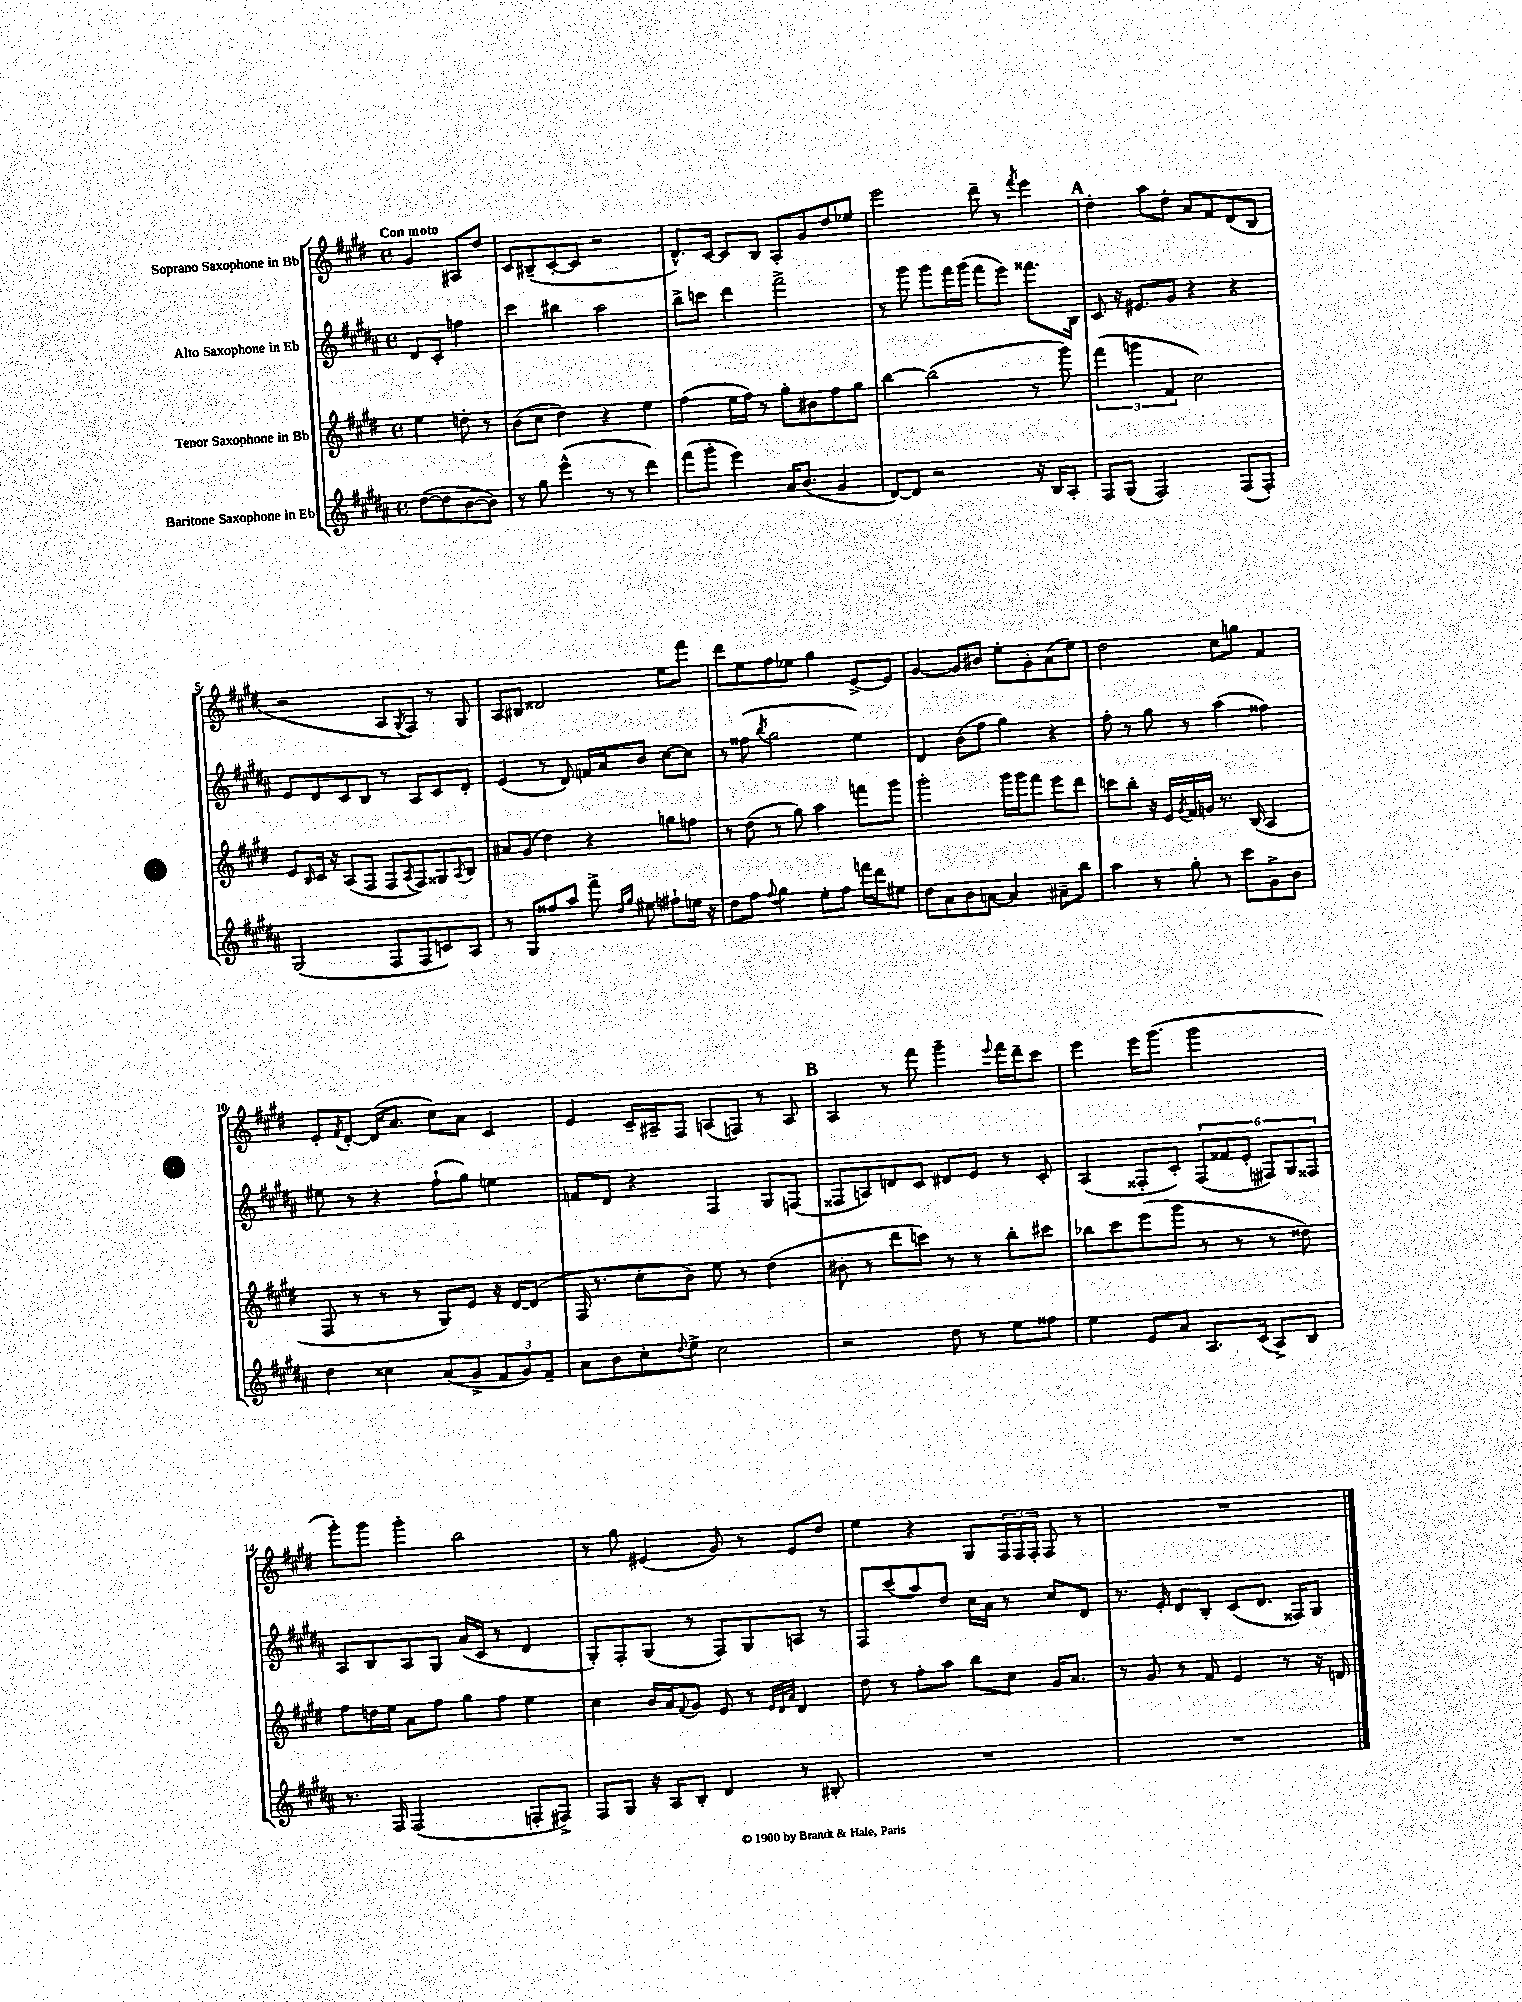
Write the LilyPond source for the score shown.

<<
\new StaffGroup <<
\new Staff = "s0" \with { instrumentName = "Soprano Saxophone in Bb" } {
    \clef treble \key e \major \defaultTimeSignature \time 4/4 \partial 2 \tempo "Con moto"
    gis'4 ais8 dis''8 |
    cis'8 bis8--( cis'8~-. cis'8 r2 |
    dis'8.-^) cis'16~ cis'8 b8 a8-. gis'8 dis''8 ees''8 |
    e'''2 dis'''8-- r8 \acciaccatura { fis'''8 } e'''4 |
    \mark \markup { \bold "A" } dis''4-. a''8 dis''8-. a'8 fis'8 dis'8( b8 |
    r2 a8 \acciaccatura { gis8 } fis8) r8 gis8 |
    a8 bis8 disis'2 e''8 fis'''8 |
    dis'''8 e''8 fis''8 ees''8 gis''4 e'8~-> e'8 |
    gis'4~ gis'8 bis'8 e''8-. gis'8-. a'8( e''8) |
    dis''2 cis''8 g''8 fis'4 |
    e'8-. \acciaccatura { fis'8 } dis'8~-. dis'16( a'8. cis''8) a'8 cis'4 |
    e'4 cis'16-- ais16-- fis8 a8( f8) r8 a8 |
    \mark \markup { \bold "B" } a4 r8 fis'''8 gis'''4-- \appoggiatura { e'''8 } fis'''16 dis'''16-- cis'''8 |
    e'''4 e'''16 gis'''8.( gis'''2 |
    gis'''8-.) gis'''8 gis'''4-. b''2 |
    r8 gis''8 eis'4( gis'8) r8 eis'8 dis''8 |
    e''4 r4 gis8 \tuplet 3/2 { fis16 fis16 fis16-. } fis8 r8 |
    R1 \bar "|." |
}
\new Staff = "s1" \with { instrumentName = "Alto Saxophone in Eb" } {
    \clef treble \key b \major \defaultTimeSignature \time 4/4 \partial 2
    dis'8 cis'8-. f''4 |
    cis'''4 bis''4 ais''2 |
    b''8-> c'''8 dis'''4 fis'''2-> |
    r8 gis'''8 gis'''8 fis'''16 gis'''16( fis'''8 e'''8) fisis'''8. b16 |
    \mark \markup { \bold "A" } cis'8 r16 eis'8. gis'8 r4 r4 |
    e'8 dis'8 cis'8 b8 r8 ais8 cis'8 dis'8-. |
    e'4( r8 dis'8) f'16 ais'16 b'8 cis''8~ cis''8 |
    r8 fisis''8( \acciaccatura { b''8 } gis''2 e''4) |
    dis'4 b'8( fis''8 gis''4) r4 |
    fis''8-. r8 gis''8 r8 ais''4( fisis''4) |
    eis''8 r8 r4 fis''8-!( gis''8) e''4 |
    f'8 dis'8 r4 fis4 gis8 f8( |
    \mark \markup { \bold "B" } fisis8 a8) d'8 cis'8 dis'8 e'8 r8 cis'8-. |
    ais4( fisis8-. cis'8-.) \tuplet 6/4 { fisis8( fisis'8 e'8-. fis8) gis8 fisis8 } |
    ais8 b8 ais8 gis8 ais'16( cis'16 r8 dis'4 |
    gis8-.) fis8-. gis8( r8 fis8) gis8 a8 r8 |
    fis8 cis'''8( ais''8) dis''8 cis''16 ais'16 r8 cis''8 dis'8 |
    r8. e'16-. dis'8 b8-. cis'8( dis'8. fisis16) gis8 \bar "|." |
}
\new Staff = "s2" \with { instrumentName = "Tenor Saxophone in Bb" } {
    \clef treble \key e \major \defaultTimeSignature \time 4/4 \partial 2
    e''4 d''8-. r8 |
    b'8( cis''8 dis''4) r4 e''4 |
    fis''4( e''16 fis''16) r8 gis''8-. bis'8 fis''8 gis''8 |
    b''4~ b''2( r8 gis'''8) |
    \mark \markup { \bold "A" } \tuplet 3/2 { fis'''4( g'''4 fis'4 } cis''2) |
    e'8 \grace { b16 } cis'16 r16 a8( fis8 fis8 \acciaccatura { a8 } fis8) gisis8 \acciaccatura { a8 } b8 |
    ais'8 gis'8( dis''4) r4 g''8 f''8 |
    r8 dis''8( r8 gis''8) a''4 f'''8 gis'''8 |
    gis'''2-. gis'''16 gis'''16 fis'''8 e'''8 dis'''8 |
    c'''8 b''8-. r16 e'16 \acciaccatura { gis'8 } fis'16 g'16 r8. b16( a4 |
    fis8 r8 r8 r8 gis8) e'8 r16 dis'16~ dis'8( |
    fis16 r8. cis''8-. b'8) e''8 r8 dis''4( |
    \mark \markup { \bold "B" } bis'8-. r8 dis'''8 c'''8) r8 r8 b''8-. cis'''8 |
    bes''8 cis'''8 e'''8( gis'''8 r8 r8 r8 disis''8) |
    fis''8 d''16 e''16 a'8 fis''8 gis''8 fis''8 e''4 |
    cis''4 b'16 a'16 \appoggiatura { fis'8 } gis'8 e'8 r8 \grace { e'32 dis'32 a'32 } dis'4 |
    dis''8 r8 fis''8-. a''8 b''8 cis''8 gis'16 a'8. |
    r8 gis'8 r8 fis'8 e'4 r8 r16 d'16 \bar "|." |
}
\new Staff = "s3" \with { instrumentName = "Baritone Saxophone in Eb" } {
    \clef treble \key b \major \defaultTimeSignature \time 4/4 \partial 2
    dis''8~( dis''8 b'8~ b'8) |
    r8 gis''8 e'''4-^( r8 r8 dis'''4) |
    fis'''8( gis'''8-. e'''4) ais'16 b'8.( gis'4 |
    dis'8~) dis'8 r2 r16 b16 ais8-. |
    \mark \markup { \bold "A" } fis8 gis8( fis2) fis8( fis8-.) |
    gis2( fis8 fis8 c'8) ais8 |
    r8 gis8 fisis''8 ais''8 fis'''8-> \grace { dis''16 gis''16 } eis''8 fis''8-! e''16 r16 |
    dis''8 fis''8 \appoggiatura { fis''8 } gis''4 e''8-. fis''8 f'''16 dis'''16 eis''8 |
    dis''8 ais'8 b'8 a'8~ a'4 ais'8-- b''8 |
    ais''4 r8 gis''8-. r8 cis'''8 gis'8-> b'8 |
    dis''4 cisis''4 ais'8( gis'8-> \tuplet 3/2 { fis'8 gis'8) fis'8-- } |
    ais'8 b'8 cis''8-. \appoggiatura { dis''8 } e''8-> cis''2 |
    \mark \markup { \bold "B" } r2 dis''8 r8 e''8 fisis''8 |
    e''4 e'8 ais'8 ais8. cis'16( ais8->) b8 |
    r8. fis16 fis2( f8-. fis8->) |
    fis8 gis8 r16 ais16 b8-. dis'4 r8 bis8-. |
    R1 |
    R1 \bar "|." |
}
>>
>>
